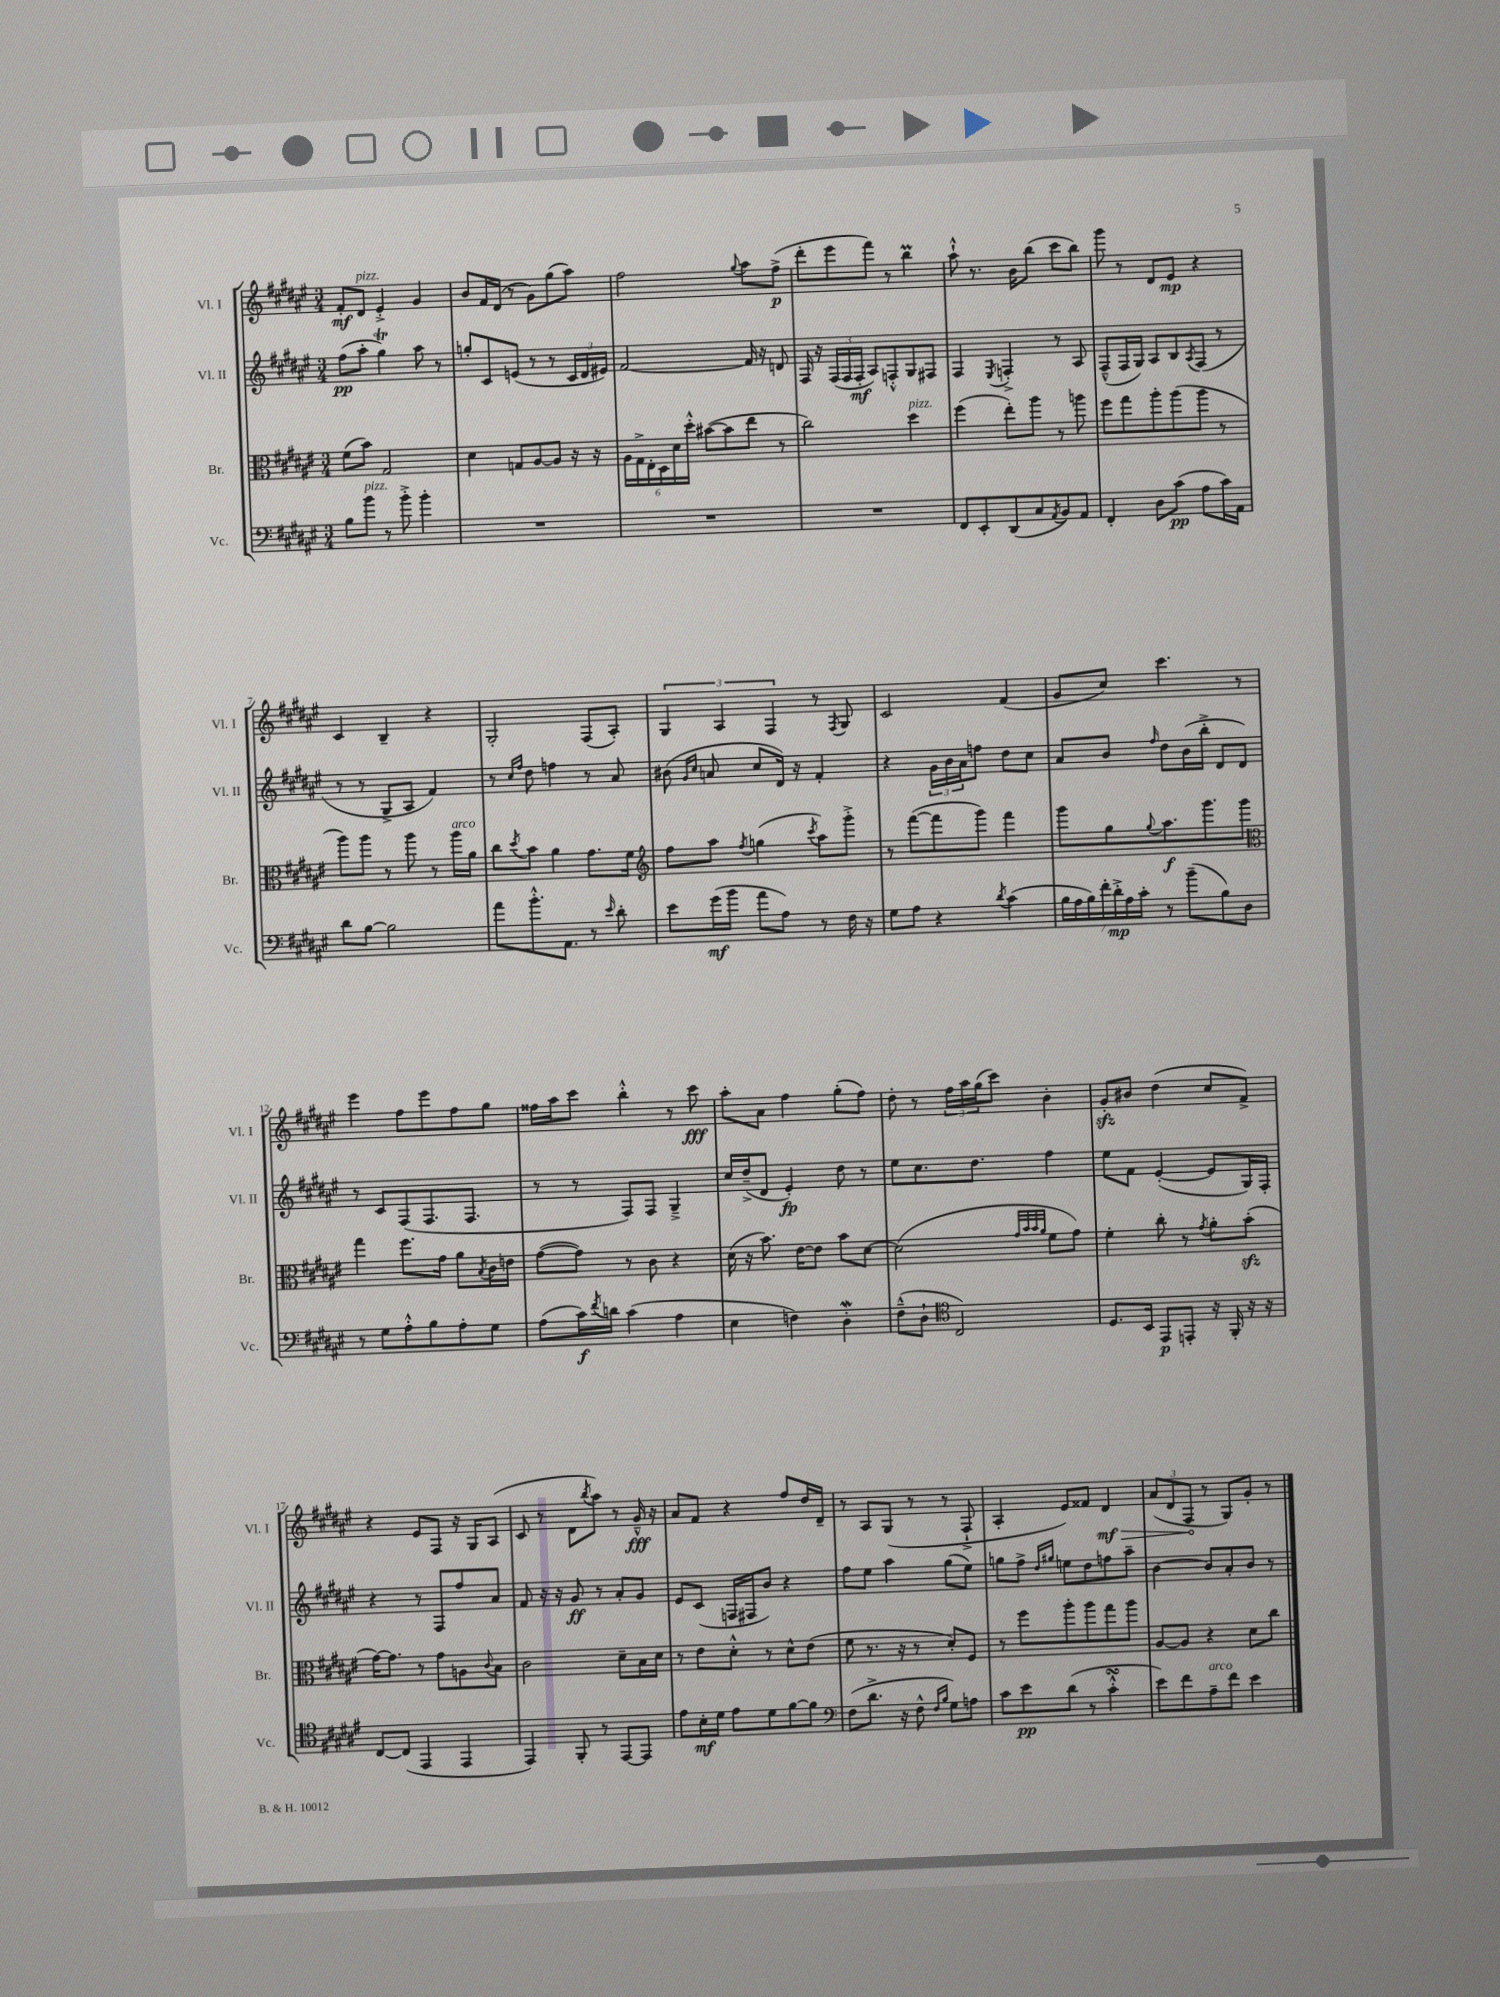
<<
\new StaffGroup <<
\new Staff = "s0" \with { instrumentName = "Vl. I" shortInstrumentName = "Vl. I" } {
    \clef treble \key fis \major \numericTimeSignature \time 3/4
    fis'8-.\mf dis'8^\markup { \italic "pizz." } eis'4-.-> gis'4 |
    b'8 fis'16 dis'16( r8 gis'8) gis''8( ais''8) |
    fis''2 \appoggiatura { gis''8 } ais''8 fis''8->\p( |
    dis'''8-. eis'''8 fis'''8) r8 b''4\prall |
    ais''8-!-^ r8. b'16 b''8( cis'''8 b''8) |
    gis'''8 r8 dis'8 eis'8\mp r4 |
    cis'4 b4-- r4 |
    gis2-. fis8( ais8-.) |
    \tuplet 3/2 { gis4 ais4 fis4 } r8 \acciaccatura { fis8 } gis8 |
    cis'2 fis'4( |
    gis'8 cis''8) cis'''4. r8 |
    eis'''4 fis''8 eis'''8 fis''8 gis''8 |
    fisis''16 ais''16 cis'''8 b''4-.-^ r8 cis'''8\fff |
    ais''8-. ais'8 fis''4 gis''8-.( fis''8) |
    dis''8-. r8 \tuplet 3/2 { fis''16 ais''16 gis''16( } cis'''8) b'4-. |
    gis'8-.\sfz bis'8 dis''4( cis''8 fis'8->) |
    r4 eis'8 fis8 r16 gis16 ais8( |
    cis'8 r8 dis'8 \acciaccatura { b''8 } ais''8) r8 gis'16---^\fff r16 |
    ais'8 fis'8 r4 fis''8 dis''16 dis'16-- |
    r8 ais8 gis8( r8 r8 fis8-!-> |
    ais4-. eis'8) fisis'8 \once \override Hairpin.circled-tip = ##t dis'4\mf\> |
    \tuplet 3/2 { ais'8( dis'8 fis8\! } r8 gis8) gis'8-. r8 \bar "|." |
}
\new Staff = "s1" \with { instrumentName = "Vl. II" shortInstrumentName = "Vl. II" } {
    \clef treble \key fis \major \numericTimeSignature \time 3/4
    fis''8\pp( ais''8-. gis''4\trill) ais''8 r8 |
    g''8-. cis'8 e'8( r8 r8 \tuplet 3/2 { cis'16 dis'16 eis'16) } |
    fis'2~ fis'16 r16 d'8 |
    fis16 r16 \tuplet 3/2 { fis16( fis16 fis16-.\mf } ais8) f8-.-^ gis8 fis8 |
    fis4 \acciaccatura { eis8 } f4-.-> r8 ais8 |
    fis8---^( fis16 gis16) ais8 b8 \acciaccatura { ais8 } fis8( r8 |
    r8 r8 gis8-> ais8 fis'4) |
    r8 \grace { cis''16 fis''16 } dis''8 f''4 r8 ais'8 |
    bis'8( \grace { gis'16 cis''16 } a'8 cis''8 dis'16) r16 fis'4-. |
    r4 \tuplet 3/2 { gis'16 b'16 ais'16 } f''8 dis''8 cis''8 |
    ais'8 b'8 \grace { fis''16 } dis''8 b'16( b''16-.-> dis'8 dis'8) |
    r8 cis'8 fis8( fis8. fis8. |
    r8 r8 fis8) fis8 gis4---> |
    cis''16 dis''16--->( dis'8 eis'4-.\fp) dis''8 r8 |
    eis''8 cis''8. dis''8. fis''4 |
    eis''8 fis'8 eis'4~-.( eis'8 gis16) fis16-. |
    r4 r8 fis8 fis''8 ais'8 |
    fis'8 r16 r16 gis'8\ff r8 ais'8-. gis'8 |
    eis'8 cis'8( f16 fis16 b'8) r4 |
    fis''8 eis''8 ais''4 gis''8( eis''8) |
    g''8 fis''8-> \grace { dis''16 gis''16 } e''8 dis''8 f''8 ais''8-- |
    b'4~ b'8 ais'8-. b'8 r8 \bar "|." |
}
\new Staff = "s2" \with { instrumentName = "Br." shortInstrumentName = "Br." } {
    \clef alto \key fis \major \numericTimeSignature \time 3/4
    fis'8( b'8) gis2 |
    dis'4 g8 ais8~ ais8 r16 r16 |
    \tuplet 6/4 { ais16 gis16-> eis16-. dis16 dis'16 dis''16-.-^ } bis'8~( bis'8 eis''8 r8 |
    cis''2) dis''4^\markup { \italic "pizz." } |
    fis''4( eis''8-.) ais''8 r8 a''8 |
    fis''8 gis''8 ais''8-. ais''8( ais''8 r8 |
    ais''8) ais''8 r8 ais''8 r8 ais''16^\markup { \italic "arco" } ais'16 |
    cis''8 \acciaccatura { dis''8 } b'8 ais'4 gis'8. fis'16 |
    \clef treble fis''8 ais''8 \acciaccatura { fis''8 } g''4( \acciaccatura { cis'''8 } ais''8) gis'''8-.-> |
    r8 fis'''8~( fis'''8 gis'''8) fis'''4 |
    gis'''8 gis''8 \appoggiatura { gis''8 } ais''8.\f gis'''8. gis'''8 |
    \clef alto gis''4 fis''8. gis'16 ais'8 \acciaccatura { b8 } cis'16 e'16 |
    gis'8~( gis'8) r8 cis'8 r4 |
    dis'16( r16 b'8.) eis'16~ eis'8 b'8 dis'8~ |
    dis'2( \grace { gis'32 b'32 b'32 ais'32 } fis'8 gis'8) |
    fis'4-. cis''8-. r8 \acciaccatura { gis'8 } ais'8-. b'8-.\sfz( |
    gis'16~) gis'8. r8 gis'8 a8 \appoggiatura { cis'8 } b8 |
    cis'2 dis'8-- b16 dis'16 |
    r8 eis'8 dis'8-.-^ r8 dis'8-^ eis'8( |
    fis'8 r8. r16 r8 dis'8-.) fis8 |
    r8 fis''8 ais''8-. ais''8 gis''8 ais''8 |
    ais8~ ais8 r4 dis'8 cis''8 \bar "|." |
}
\new Staff = "s3" \with { instrumentName = "Vc." shortInstrumentName = "Vc." } {
    \clef bass \key fis \major \numericTimeSignature \time 3/4
    b8 b'8^\markup { \italic "pizz." } r8 b'8-.-> b'4-. |
    R2. |
    R2. |
    R2. |
    fis,8 eis,8-. dis,8( cis8 \acciaccatura { ais,8 } b,8) ais,8 |
    fis,4-. dis8 cis'8\pp( ais8 cis'16) ais,16 |
    dis'8 b8~ b2 |
    ais'8 b'8.-.-^ ais,8. r8 \grace { eis'16 } dis'8-. |
    eis'8 gis'16\mf( b'16 ais'8 ais8) r8 fis16 r16 |
    gis8 ais8 r4 \acciaccatura { dis'8 } cis'4( |
    \tuplet 7/4 { b16 ais16 b16) fis'16-. dis'16-.->\mp ais16 cis'16-. } r8 b'8--( b8) dis8 |
    r8 gis8 ais8-.-^ b8 ais8-. gis8 |
    ais8( cis'16\f) \acciaccatura { fis'8 } d'16 cis'4( ais4 |
    eis4 f4) dis4-.\mordent |
    fis8---^( dis8-! \clef tenor cis2) |
    dis8. b,16 eis,8\p e,8-. r16 fis,16-. r16 r16 |
    cis8~ cis8( eis,4 eis,4 |
    eis,4) fis,8-. r8 eis,8~ eis,8 |
    eis'8 b16-.\mf dis'16 eis'8 dis'8 fis'8~ fis'8 |
    \clef bass fis8( dis'8.-> r16 fis8-^ \grace { fis16 b16 } gis8) a8 |
    cis'8 eis'8\pp dis'8( r8 cis'4-.-^\turn |
    eis'8) fis'8 ais8--^\markup { \italic "arco" } fis'8 eis'4 \bar "|." |
}
>>
>>
